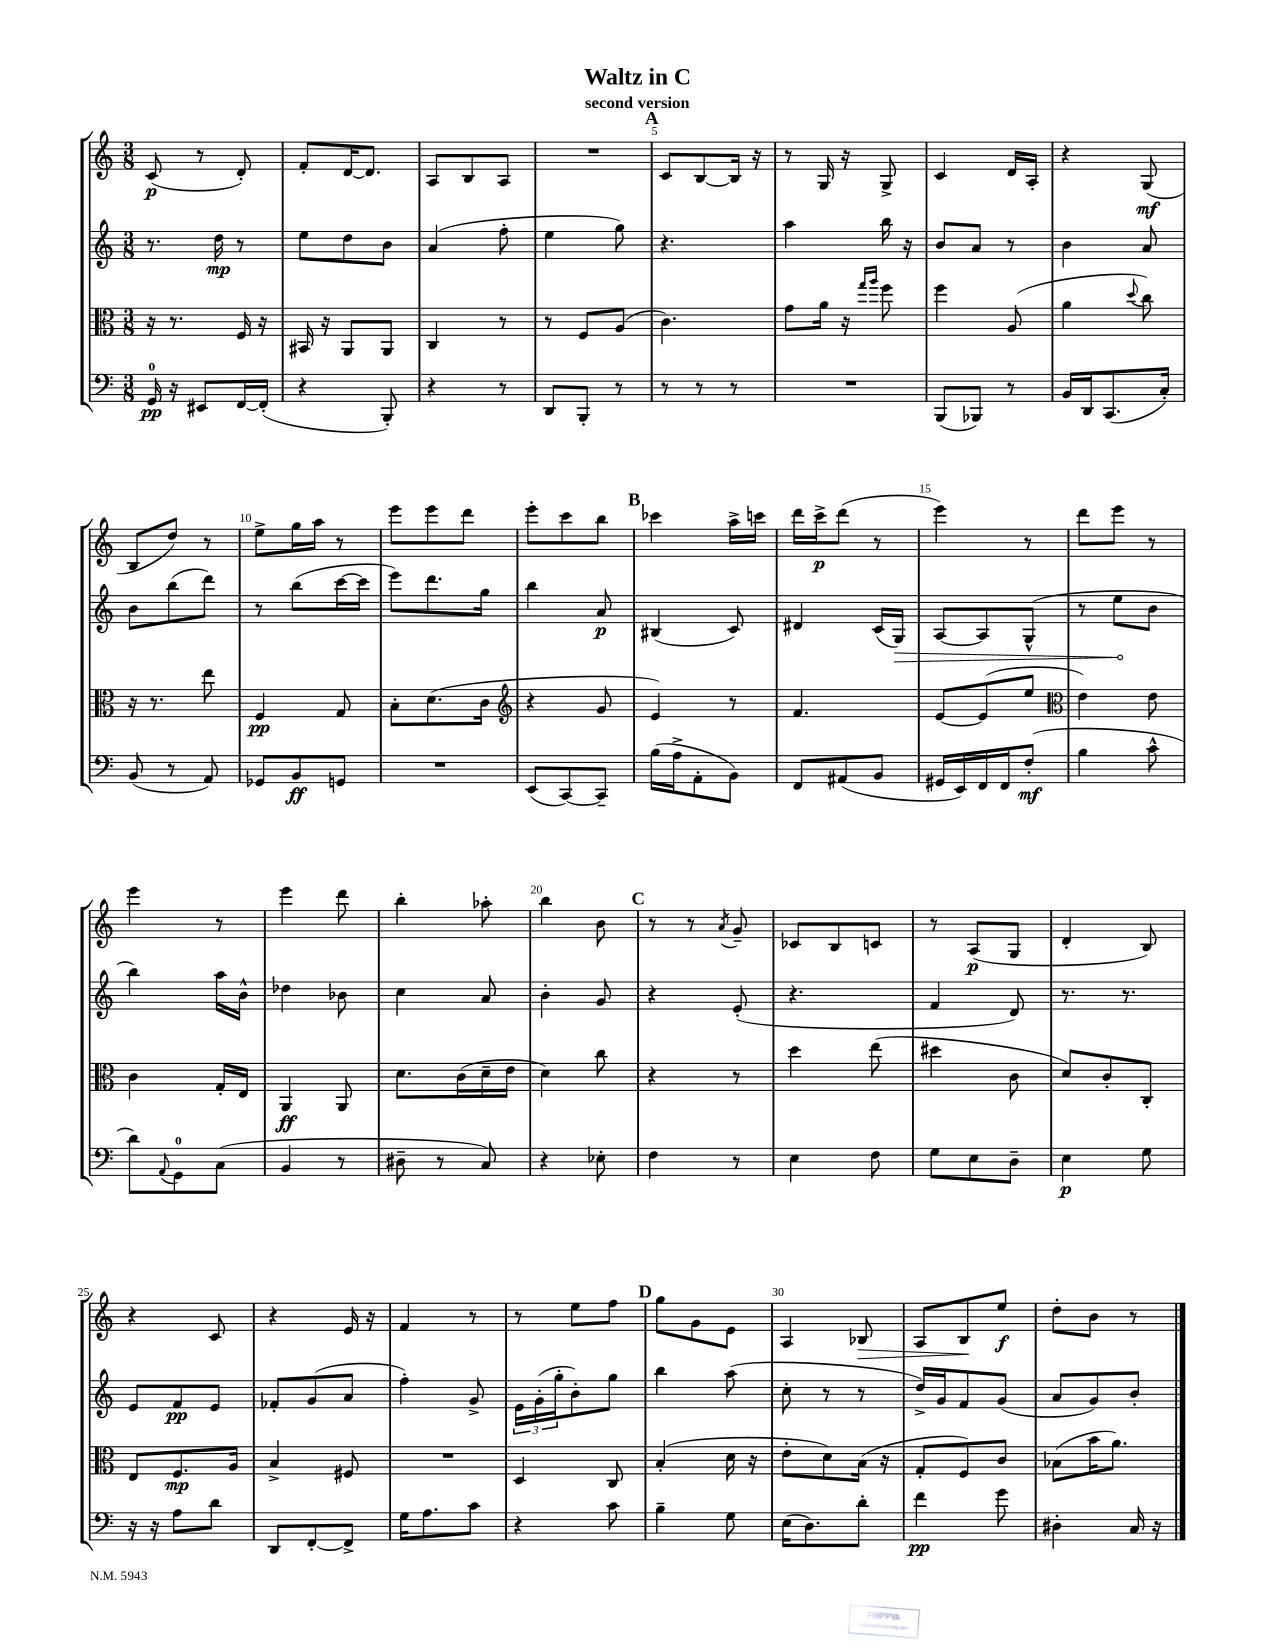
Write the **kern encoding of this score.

**kern	**dynam	**kern	**dynam	**kern	**dynam	**kern	**dynam
*part4	*part4	*part3	*part3	*part2	*part2	*part1	*part1
*staff4	*staff4	*staff3	*staff3	*staff2	*staff2	*staff1	*staff1
*clefF4	*	*clefC3	*	*clefG2	*	*clefG2	*
*k[]	*	*k[]	*	*k[]	*	*k[]	*
*M3/8	*	*M3/8	*	*M3/8	*	*M3/8	*
=1	=1	=1	=1	=1	=1	=1	=1
16GG/	pp	16r	.	8.r	.	(8c/	p
16r	.	8.r	.	.	.	.	.
8EE#X/L	.	.	.	.	.	8r	.
.	.	.	.	16dd\	mp	.	.
[16FF/L	.	16F/	.	8r	.	8d'/)	.
(16FF'/JJ]	.	16r	.	.	.	.	.
=2	=2	=2	=2	=2	=2	=2	=2
4r	.	16BB#X/	.	8ee\L	.	8f'/L	.
.	.	16r	.	.	.	.	.
.	.	8AA/L	.	8dd\	.	[16d/K	.
.	.	.	.	.	.	8.d/J]	.
8BBB'/)	.	8AA/J	.	8b\J	.	.	.
=3	=3	=3	=3	=3	=3	=3	=3
4r	.	4C/	.	(4a/	.	8A/L	.
.	.	.	.	.	.	8B/	.
8r	.	8r	.	8ff'\	.	8A/J	.
=4	=4	=4	=4	=4	=4	=4	=4
8DD/L	.	8r	.	4ee\	.	4.r	.
8BBB'/J	.	8F/L	.	.	.	.	.
8r	.	(8A/J	.	8gg\)	.	.	.
!!LO:REH:place=s1:t=A
=5	=5	=5	=5	=5	=5	=5	=5
8r	.	4.c\)	.	4.r	.	8c/L	.
8r	.	.	.	.	.	[8B/	.
8r	.	.	.	.	.	16B/Jk]	.
.	.	.	.	.	.	16r	.
=6	=6	=6	=6	=6	=6	=6	=6
4.r	.	8g\L	.	4aa\	.	8r	.
.	.	16a\Jk	.	.	.	16G/	.
.	.	16r	.	.	.	16r	.
.	.	16qqgg/LL	.	.	.	.	.
.	.	16qqaa/JJ	.	.	.	.	.
.	.	8ff\	.	16bb\	.	8G^/	.
.	.	.	.	16r	.	.	.
=7	=7	=7	=7	=7	=7	=7	=7
(8BBB/L	.	4ff\	.	8b/L	.	4c/	.
8BBB-X/J)	.	.	.	8a/J	.	.	.
8r	.	(8A/	.	8r	.	16d/LL	.
.	.	.	.	.	.	16A'/JJ	.
=8	=8	=8	=8	=8	=8	=8	=8
16BB/LL	.	4a\	.	4b\	.	4r	.
16DD/J	.	.	.	.	.	.	.
(8.CC/	.	.	.	.	.	.	.
.	.	8qqdd/	.	.	.	.	.
.	.	8cc\)	.	8a/	.	(8G/	mf
16C'/Jk)	.	.	.	.	.	.	.
!!LO:LB:g=z
=9	=9	=9	=9	=9	=9	=9	=9
(8BB/	.	16r	.	8b\L	.	8B/L	.
.	.	8.r	.	.	.	.	.
8r	.	.	.	(8bb\	.	8dd/J)	.
8AA/)	.	8ee\	.	8ddd\J)	.	8r	.
=10	=10	=10	=10	=10	=10	=10	=10
8GG-X/L	.	4F/	pp	8r	.	8ee^\L	.
8BB/	ff	.	.	(8bb\L	.	16gg\L	.
.	.	.	.	.	.	16aa\JJ	.
8GGn/J	.	8G/	.	[16ccc\L	.	8r	.
.	.	.	.	16ccc\JJ]	.	.	.
=11	=11	=11	=11	=11	=11	=11	=11
4.r	.	8B'\L	.	8eee\L)	.	8eee\L	.
.	.	(8.d\	.	8.ddd\	.	8eee\	.
.	.	.	.	.	.	8ddd\J	.
.	.	16c\Jk	.	16gg\Jk	.	.	.
=12	=12	=12	=12	=12	=12	=12	=12
*	*	*clefG2	*	*	*	*	*
(8EE/L	.	4r	.	4bb\	.	8eee'\L	.
[8CC/)	.	.	.	.	.	8ccc\	.
8CC~/J]	.	8g/	.	8a/	p	8bb\J	.
!!LO:REH:place=s1:t=B
=13	=13	=13	=13	=13	=13	=13	=13
(16B\LL	.	4e/)	.	(4B#X/	.	4ccc-X\	.
16A^\J	.	.	.	.	.	.	.
8AA'\	.	.	.	.	.	.	.
8BB\J)	.	8r	.	8c/)	.	16aa^\LL	.
.	.	.	.	.	.	16cccn\JJ	.
=14	=14	=14	=14	=14	=14	=14	=14
8FF/L	.	4.f/	.	4d#X/	.	16ddd\LL	.
.	.	.	.	.	.	16ccc^\J	p
(8AA#X/	.	.	.	.	.	(8ddd\J	.
8BB/J	.	.	.	(16c/LL	.	8r	.
!	!	!	!	!	!LO:HP:b	!	!
.	.	.	.	16G/JJ)	>	.	.
=15	=15	=15	=15	=15	=15	=15	=15
16GG#X/LL	.	[8e/L	.	[8A/L	.	4eee\)	.
16EE/)	.	.	.	.	.	.	.
16FF/	.	(8e/]	.	8A/]	.	.	.
16FF/J	.	.	.	.	.	.	.
(8F'/J	mf	8ee/J	.	(8G^^/J	.	8r	.
=16	=16	=16	=16	=16	=16	=16	=16
*	*	*clefC3	*	*	*	*	*
4B\	.	4e\)	.	8r	.	8ddd\L	.
.	.	.	.	8ee\L	.	8eee\J	.
8c^^\	.	8e\	.	8b\J	]	8r	.
!!LO:LB:g=z
=17	=17	=17	=17	=17	=17	=17	=17
8d\L)	.	4c\	.	4bb\)	.	4eee\	.
8qqAA/	.	.	.	.	.	.	.
8GG\	.	.	.	.	.	.	.
(8C\J	.	16G'/LL	.	16aa\LL	.	8r	.
.	.	16E/JJ	.	16b^^\JJ	.	.	.
=18	=18	=18	=18	=18	=18	=18	=18
4BB/	.	4AA/	ff	4dd-X\	.	4eee\	.
8r	.	8AA/	.	8b-X\	.	8ddd\	.
=19	=19	=19	=19	=19	=19	=19	=19
8D#X~\	.	8.d\L	.	4cc\	.	4bb'\	.
8r	.	.	.	.	.	.	.
.	.	(16c\L	.	.	.	.	.
8C/)	.	16d~\	.	8a/	.	8aa-X'\	.
.	.	16e\JJ	.	.	.	.	.
=20	=20	=20	=20	=20	=20	=20	=20
4r	.	4d\)	.	4b'\	.	4bb\	.
8E-X'\	.	8cc\	.	8g/	.	8b\	.
!!LO:REH:place=s1:t=C
=21	=21	=21	=21	=21	=21	=21	=21
4F\	.	4r	.	4r	.	8r	.
.	.	.	.	.	.	8r	.
.	.	.	.	.	.	8qa/	.
8r	.	8r	.	(8e'/	.	8g~/	.
=22	=22	=22	=22	=22	=22	=22	=22
4E\	.	4dd\	.	4.r	.	8c-X/L	.
.	.	.	.	.	.	8B/	.
8F\	.	(8ee\	.	.	.	8cn/J	.
=23	=23	=23	=23	=23	=23	=23	=23
8G\L	.	4dd#X\	.	4f/	.	8r	.
8E\	.	.	.	.	.	(8A/L	p
8D~\J	.	8c\	.	8d/)	.	8G/J	.
=24	=24	=24	=24	=24	=24	=24	=24
4E\	p	8d/L)	.	8.r	.	4d'/	.
.	.	8c'/	.	.	.	.	.
.	.	.	.	8.r	.	.	.
8G\	.	8C'/J	.	.	.	8B/)	.
!!LO:LB:g=z
=25	=25	=25	=25	=25	=25	=25	=25
16r	.	8E/L	.	8e/L	.	4r	.
16r	.	.	.	.	.	.	.
8A\L	.	8.F/	mp	8f/	pp	.	.
8d\J	.	.	.	8e/J	.	8c/	.
.	.	16A/Jk	.	.	.	.	.
=26	=26	=26	=26	=26	=26	=26	=26
8DD/L	.	4B^/	.	8f-X'/L	.	4r	.
[8FF'/	.	.	.	(8g/	.	.	.
8FF^/J]	.	8F#X/	.	8a/J	.	16e/	.
.	.	.	.	.	.	16r	.
=27	=27	=27	=27	=27	=27	=27	=27
16G\KL	.	4.r	.	4ff'\)	.	4f/	.
8.A\	.	.	.	.	.	.	.
8c\J	.	.	.	8g^/	.	8r	.
=28	=28	=28	=28	=28	=28	=28	=28
4r	.	4D/	.	24e\LL	.	8r	.
.	.	.	.	(24g'\	.	.	.
.	.	.	.	24gg'\J	.	.	.
.	.	.	.	8b'\)	.	8ee\L	.
8c\	.	8C/	.	8gg\J	.	8ff\J	.
!!LO:REH:place=s1:t=D
=29	=29	=29	=29	=29	=29	=29	=29
4B~\	.	(4B'/	.	4bb\	.	8gg\L	.
.	.	.	.	.	.	8g\	.
8G\	.	16d\	.	(8aa\	.	8e\J	.
.	.	16r	.	.	.	.	.
=30	=30	=30	=30	=30	=30	=30	=30
(16E\KL	.	8e'\L	.	8cc'\	.	4A/	.
8.D\)	.	.	.	.	.	.	.
.	.	8d\)	.	8r	.	.	.
!	!	!	!	!	!	!	!LO:HP:b
8d'\J	.	(16B\Jk	.	8r	.	8B-X/	>
.	.	16r	.	.	.	.	.
=31	=31	=31	=31	=31	=31	=31	=31
4f\	pp	8G'/L	.	16dd^/LL)	.	8A/L	.
.	.	.	.	16g/J	.	.	.
.	.	8F/)	.	8f/	.	8B/	.
8g\	.	8c/J	.	(8g/J	.	8ee/J	] f
=32	=32	=32	=32	=32	=32	=32	=32
4D#X'\	.	(8B-X\L	.	8a/L	.	8dd'\L	.
.	.	16b\K	.	8g/)	.	8b\J	.
.	.	8.a\J)	.	.	.	.	.
16C/	.	.	.	8b'/J	.	8r	.
16r	.	.	.	.	.	.	.
==	==	==	==	==	==	==	==
*-	*-	*-	*-	*-	*-	*-	*-
